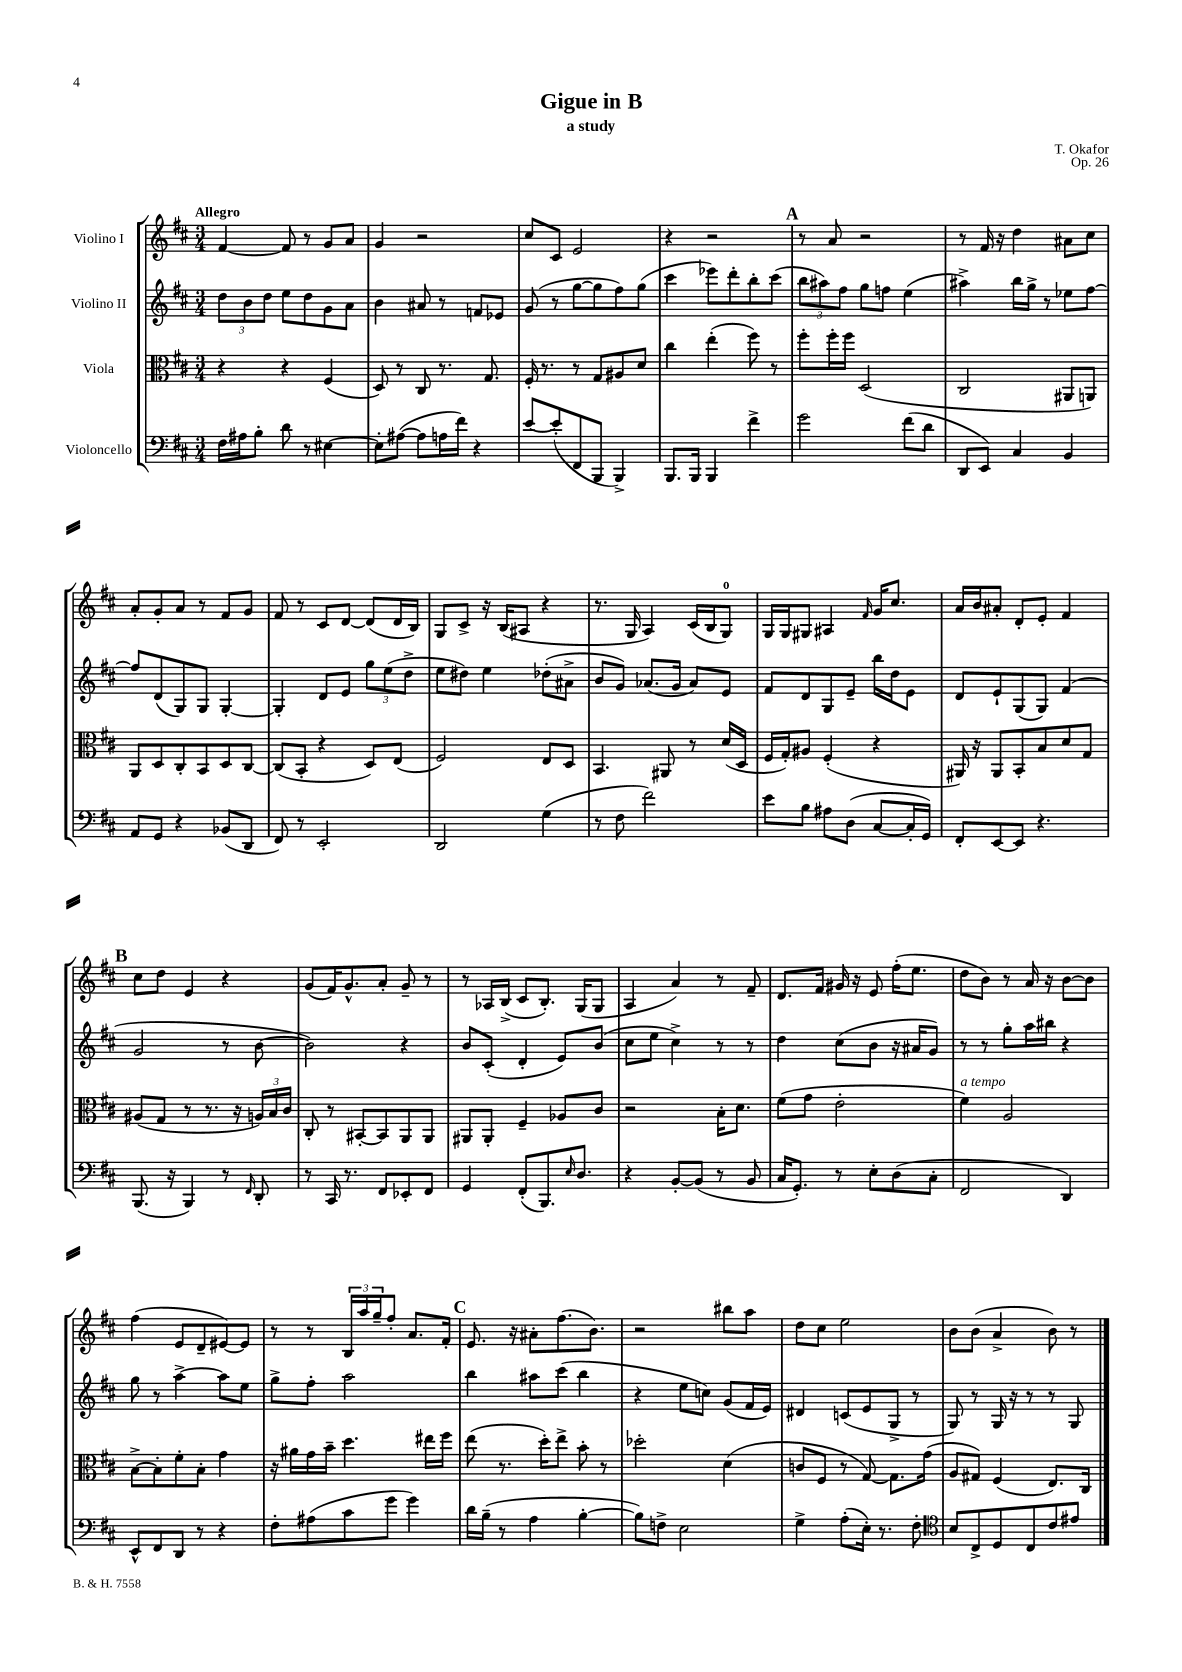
\header { title = "Gigue in B" composer = "T. Okafor" subtitle = "a study" opus = "Op. 26" }
<<
\new StaffGroup <<
\new Staff = "s0" \with { instrumentName = "Violino I" } {
    \clef treble \key d \major \numericTimeSignature \time 3/4 \tempo "Allegro"
    fis'4~ fis'8 r8 g'8 a'8 |
    g'4 r2 |
    cis''8 cis'8 e'2 |
    r4 r2 |
    \mark \markup { \bold "A" } r8 a'8 r2 |
    r8 fis'16 r16 d''4 ais'8 cis''8 |
    a'8-. g'8-. a'8 r8 fis'8 g'8 |
    fis'8 r8 cis'8 d'8~ d'8( d'16 b16) |
    g8 cis'8-> r16 b16( ais8 r4 |
    r8. g16 a4) cis'16( b16 g8-0) |
    g16 g16 gis8 ais4 \grace { fis'16 } g'16 cis''8. |
    a'16 b'16 ais'8-. d'8-. e'8-. fis'4 |
    \mark \markup { \bold "B" } cis''8 d''8 e'4 r4 |
    g'8( fis'16) g'8.-^ a'8-. g'8-- r8 |
    r8 aes16 b16->( cis'8 b8.-.) g16( g8 |
    a4 a'4) r8 fis'8-- |
    d'8. fis'16 gis'16 r16 e'8 fis''16-.( e''8. |
    d''8 b'8) r8 a'16 r16 b'8~ b'8 |
    fis''4( e'8 d'8-- eis'8~) eis'8 |
    r8 r8 \tuplet 3/2 { b16 a''16 g''16-- } fis''8-. a'8. fis'16-. |
    \mark \markup { \bold "C" } e'8. r16 ais'8-. fis''8.( b'8.) |
    r2 bis''8 a''8 |
    d''8 cis''8 e''2 |
    b'8 b'8( a'4-> b'8) r8 \bar "|." |
}
\new Staff = "s1" \with { instrumentName = "Violino II" } {
    \clef treble \key d \major \numericTimeSignature \time 3/4
    \tuplet 3/2 { d''8 b'8 d''8 } e''8 d''8 g'8 a'8 |
    b'4 ais'8 r8 f'8 ees'8 |
    g'8( r8 g''8~ g''8 fis''8) g''8( |
    cis'''4 ees'''8) d'''8-. b''8-. cis'''8( |
    \mark \markup { \bold "A" } \tuplet 3/2 { b''8 ais''8) fis''8 } g''8 f''8 e''4( |
    ais''4->) b''16 g''16-> r8 ees''8 fis''8~ |
    fis''8 d'8( g8) g8 g4~-. |
    g4-. d'8 e'8 \tuplet 3/2 { g''8 e''8( d''8-> } |
    e''8 dis''8) e''4 des''8-.( ais'8-> |
    b'8 g'8) aes'8.( g'16 aes'8) e'8 |
    fis'8 d'8 g8 e'8-- b''16 d''16 e'8 |
    d'8 e'8-! g8( g8) fis'4( |
    \mark \markup { \bold "B" } g'2 r8 b'8~ |
    b'2) r4 |
    b'8 cis'8-.( d'4-. e'8) b'8( |
    cis''8 e''8 cis''4->) r8 r8 |
    d''4 cis''8( b'8 r16 ais'16 g'8) |
    r8 r8 g''8-. a''16 bis''16 r4 |
    g''8 r8 a''4~-> a''8 e''8 |
    g''8-> fis''8-. a''2 |
    \mark \markup { \bold "C" } b''4 ais''8 cis'''8( b''4 |
    r4 e''8 c''8) g'8( fis'16 e'16) |
    dis'4 c'8( e'8 g8-> r8 |
    g8) r8 g16 r16 r8 r8 g8 \bar "|." |
}
\new Staff = "s2" \with { instrumentName = "Viola" } {
    \clef alto \key d \major \numericTimeSignature \time 3/4
    r4 r4 fis4( |
    d8) r8 cis8 r8. g8. |
    fis16-. r8. r8 g8 ais8 d'8 |
    cis''4 e''4-.( fis''8) r8 |
    \mark \markup { \bold "A" } fis''8-. fis''16-. fis''16 d2( |
    cis2 ais,8 a,8) |
    a,8 d8 cis8-. b,8 d8 cis8~ |
    cis8( b,8-. r4 d8) e8( |
    fis2) e8 d8 |
    b,4. ais,8 r8 d'16( d16 |
    fis16 g16-.) ais8 fis4-.( r4 |
    ais,16) r16 ais,8 b,8-. b8 d'8 g8 |
    \mark \markup { \bold "B" } ais8( g8 r8 r8. r16 \tuplet 3/2 { a16) b16 cis'16 } |
    cis8-. r8 bis,8~-. bis,8 a,8 a,8 |
    ais,8 ais,8-. fis4-- aes8 cis'8 |
    r2 b16-. d'8. |
    fis'8( g'8 e'2-. |
    fis'4^\markup { \italic "a tempo" }) a2 |
    b8~-> b8-. fis'8-. b8-. g'4 |
    r16 ais'16 g'16 b'16-- d''4. eis''16 fis''16 |
    \mark \markup { \bold "C" } e''8( r8. d''16-.) e''8-> b'8-. r8 |
    des''2-. d'4( |
    c'8 fis8 r8 g8~) g8. g'16( |
    a8 gis8) fis4( e8.) cis16 \bar "|." |
}
\new Staff = "s3" \with { instrumentName = "Violoncello" } {
    \clef bass \key d \major \numericTimeSignature \time 3/4
    fis16 ais16 b8-. d'8 r8 eis4~ |
    eis8-. ais8~( ais8 a16 fis'16) r4 |
    e'8~ e'8-.( fis,8 b,,8 b,,4->) |
    b,,8. b,,16 b,,4 fis'4-> |
    \mark \markup { \bold "A" } g'2 fis'8( d'8 |
    d,8 e,8) cis4 b,4 |
    a,8 g,8 r4 bes,8( d,8 |
    fis,8) r8 e,2-. |
    d,2 g4( |
    r8 fis8 fis'2) |
    e'8 b8 ais8 d8( cis8~ cis16-. g,16) |
    fis,8-. e,8~ e,8 r4. |
    \mark \markup { \bold "B" } b,,8.( r16 b,,4) r8 \grace { fis,16 } d,8-. |
    r8 cis,16 r8. fis,8 ees,8-. fis,8 |
    g,4 fis,8-.( b,,8.) \grace { e16 } d8. |
    r4 b,8~-. b,8( r8 b,8 |
    cis16 g,8.-.) r8 e8-. d8( cis8-. |
    fis,2 d,4) |
    e,8-^ fis,8 d,8 r8 r4 |
    fis8-. ais8( cis'8 g'8 g'4) |
    \mark \markup { \bold "C" } d'16 b16--( r8 a4 b4~-. |
    b8) f8-> e2 |
    g4-> a8-.( e16-.) r8. fis8-. |
    \clef tenor b8 cis8-> d8 cis8 cis'8 eis'8 \bar "|." |
}
>>
>>
\layout { \context { \Score \remove "Bar_number_engraver" } }
